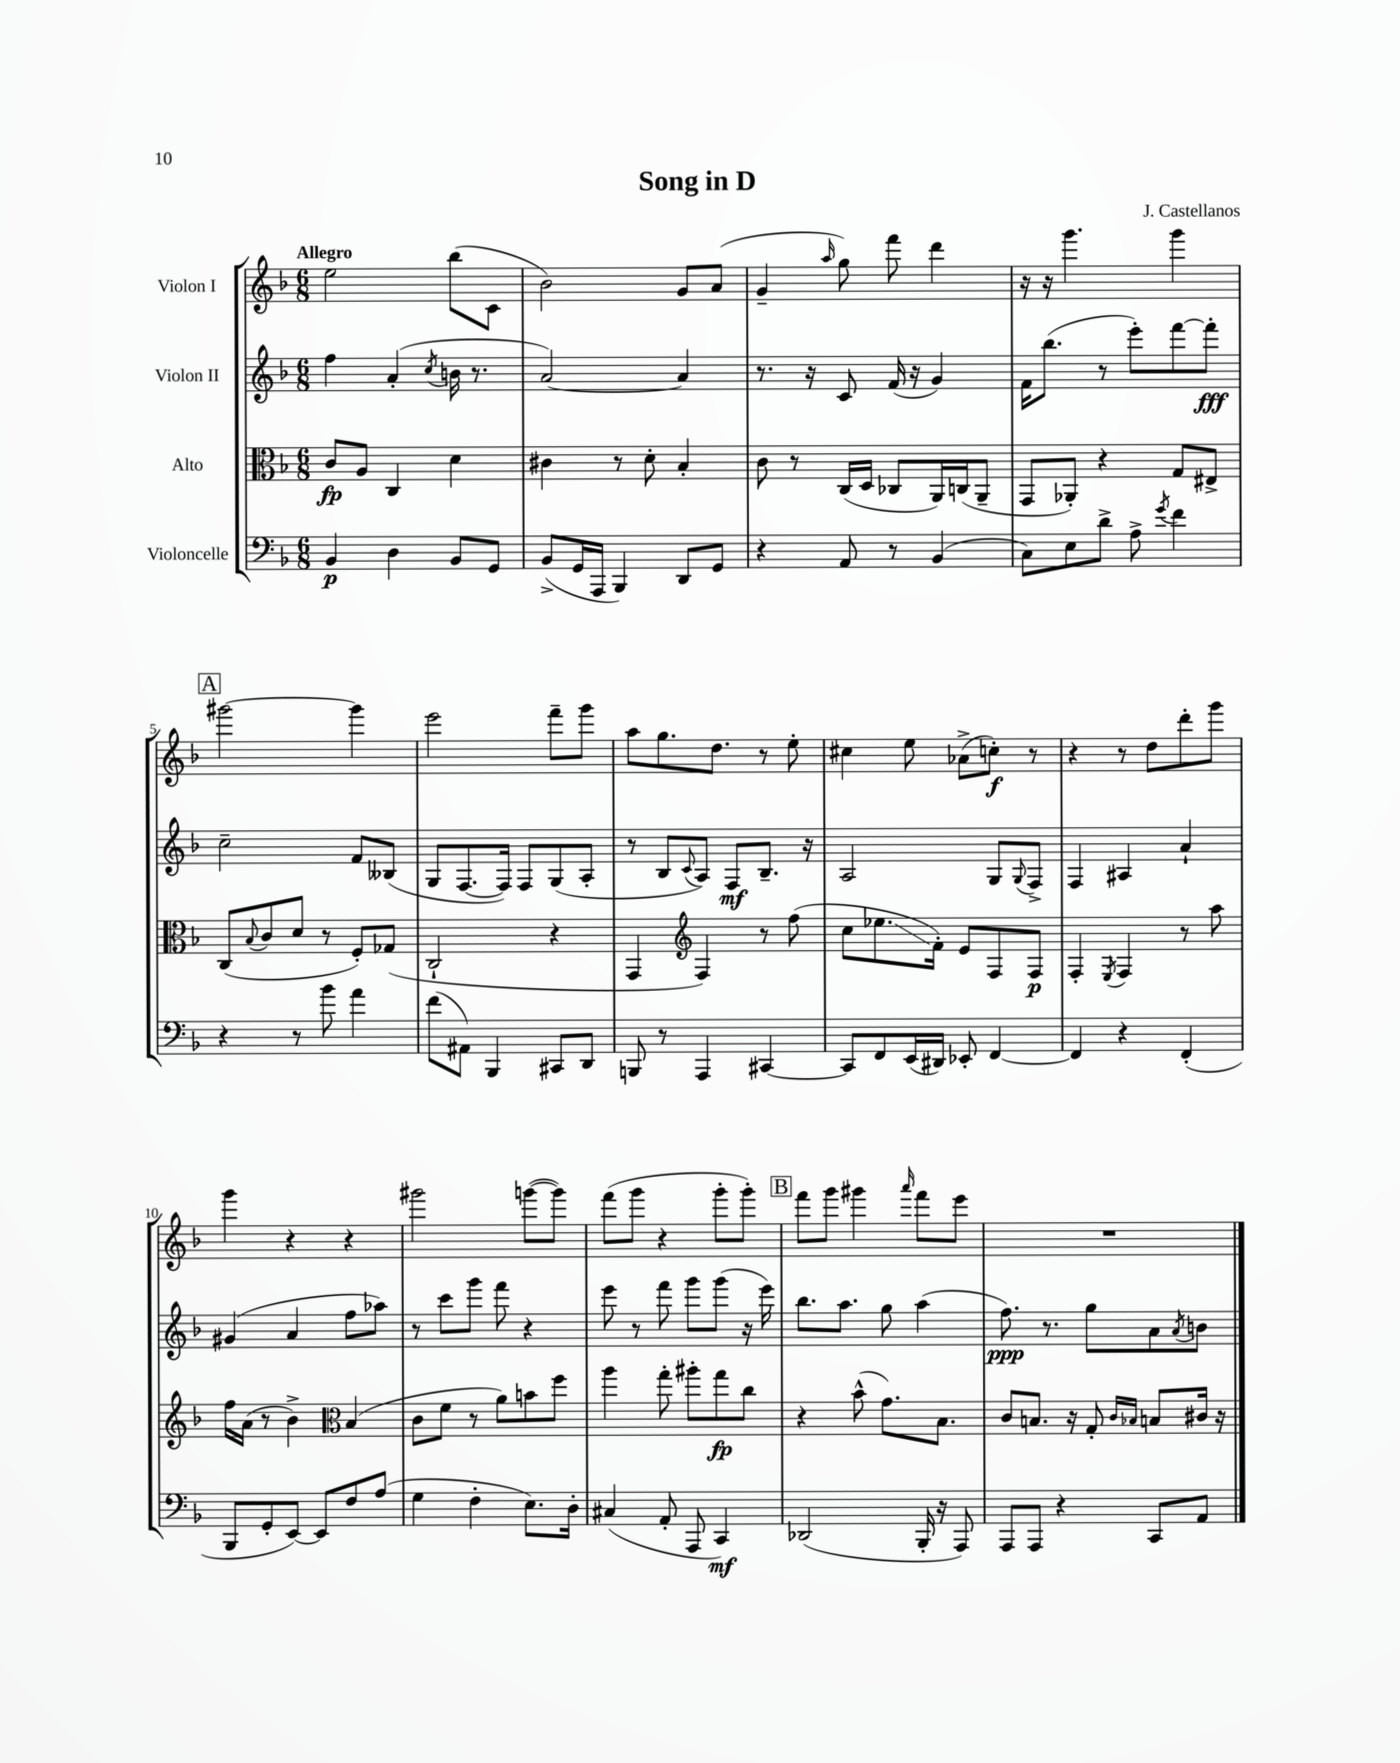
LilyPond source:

\header { title = "Song in D" composer = "J. Castellanos" }
<<
\new StaffGroup <<
\new Staff = "s0" \with { instrumentName = "Violon I" } {
    \clef treble \key f \major \numericTimeSignature \time 6/8 \tempo "Allegro"
    e''2 bes''8( c'8 |
    bes'2) g'8 a'8( |
    g'4-- \grace { a''16 } g''8) f'''8 d'''4 |
    r16 r16 g'''4. g'''4 |
    \mark \markup { \box "A" } gis'''2~ gis'''4 |
    e'''2 f'''8-- g'''8 |
    a''8 g''8. d''8. r8 e''8-. |
    cis''4 e''8 aes'8->( c''8-.\f) r8 |
    r4 r8 d''8 d'''8-. g'''8 |
    g'''4 r4 r4 |
    gis'''2 g'''8~( g'''8) |
    f'''8( g'''8 r4 g'''8-. g'''8-.) |
    \mark \markup { \box "B" } f'''8 g'''8 gis'''4 \grace { a'''16 } f'''8 e'''8 |
    R2. \bar "|." |
}
\new Staff = "s1" \with { instrumentName = "Violon II" } {
    \clef treble \key f \major \numericTimeSignature \time 6/8
    f''4 a'4-.( \acciaccatura { c''8 } b'16 r8. |
    a'2~) a'4 |
    r8. r16 c'8 f'16( r16 g'4) |
    f'16 bes''8.( r8 e'''8-.) f'''8~ f'''8-.\fff |
    \mark \markup { \box "A" } c''2-- f'8 beses8( |
    g8 f8.~ f16) f8 g8( a8-. |
    r8 bes8 \appoggiatura { c'8 } a8) f8\mf bes8.-- r16 |
    a2 g8 \appoggiatura { g8 } f8-> |
    f4 ais4 a'4-! |
    gis'4( a'4 f''8 aes''8) |
    r8 c'''8 g'''8 f'''8 r4 |
    e'''8 r8 f'''8 g'''8 g'''8( r16 e'''16) |
    \mark \markup { \box "B" } bes''8. a''8. g''8 a''4( |
    f''8.\ppp) r8. g''8 a'8 \acciaccatura { a'8 } b'8 \bar "|." |
}
\new Staff = "s2" \with { instrumentName = "Alto" } {
    \clef alto \key f \major \numericTimeSignature \time 6/8
    c'8\fp a8 c4 d'4 |
    cis'4 r8 d'8-. bes4-. |
    c'8 r8 c16( d16 ces8 a,16) c16( a,8-- |
    g,8 aes,8-.) r4 g8 eis8-> |
    \mark \markup { \box "A" } c8( \appoggiatura { bes8 } c'8 d'8 r8 f8-.) ges8( |
    c2-! r4 |
    g,4 \clef treble f4) r8 f''8( |
    c''8 ees''8.\glissando f'16-.) e'8 f8 f8\p |
    f4-. \acciaccatura { e8 } f4 r8 a''8 |
    f''16 a'16( r8 bes'4->) \clef alto bes4( |
    c'8 f'8 r8 a'8) b'8 f''8 |
    a''4 g''8-. ais''8-. g''8\fp c''8 |
    \mark \markup { \box "B" } r4 bes'8-^( g'8.) bes8. |
    c'8 b8. r16 g8-. \grace { c'16 bes16 } b8 cis'16 r16 \bar "|." |
}
\new Staff = "s3" \with { instrumentName = "Violoncelle" } {
    \clef bass \key f \major \numericTimeSignature \time 6/8
    bes,4\p d4 bes,8 g,8 |
    bes,8->( g,16 a,,16 bes,,4) d,8 g,8 |
    r4 a,8 r8 bes,4( |
    c8) e8 d'8-> a8-> \acciaccatura { g'8 } f'4 |
    \mark \markup { \box "A" } r4 r8 bes'8 a'4 |
    f'8( ais,8) bes,,4 cis,8 d,8 |
    b,,8 r8 a,,4 cis,4~ |
    cis,8 f,8 e,16( dis,16) ees,8-. f,4~ |
    f,4 r4 f,4-.( |
    bes,,8 g,8-. e,8~) e,8 f8 a8( |
    g4 f4-. e8.) d16-. |
    cis4( a,8-. a,,8 c,4\mf) |
    \mark \markup { \box "B" } des,2( bes,,16-. r16 a,,8) |
    a,,8 a,,8 r4 c,8 a,8 \bar "|." |
}
>>
>>
